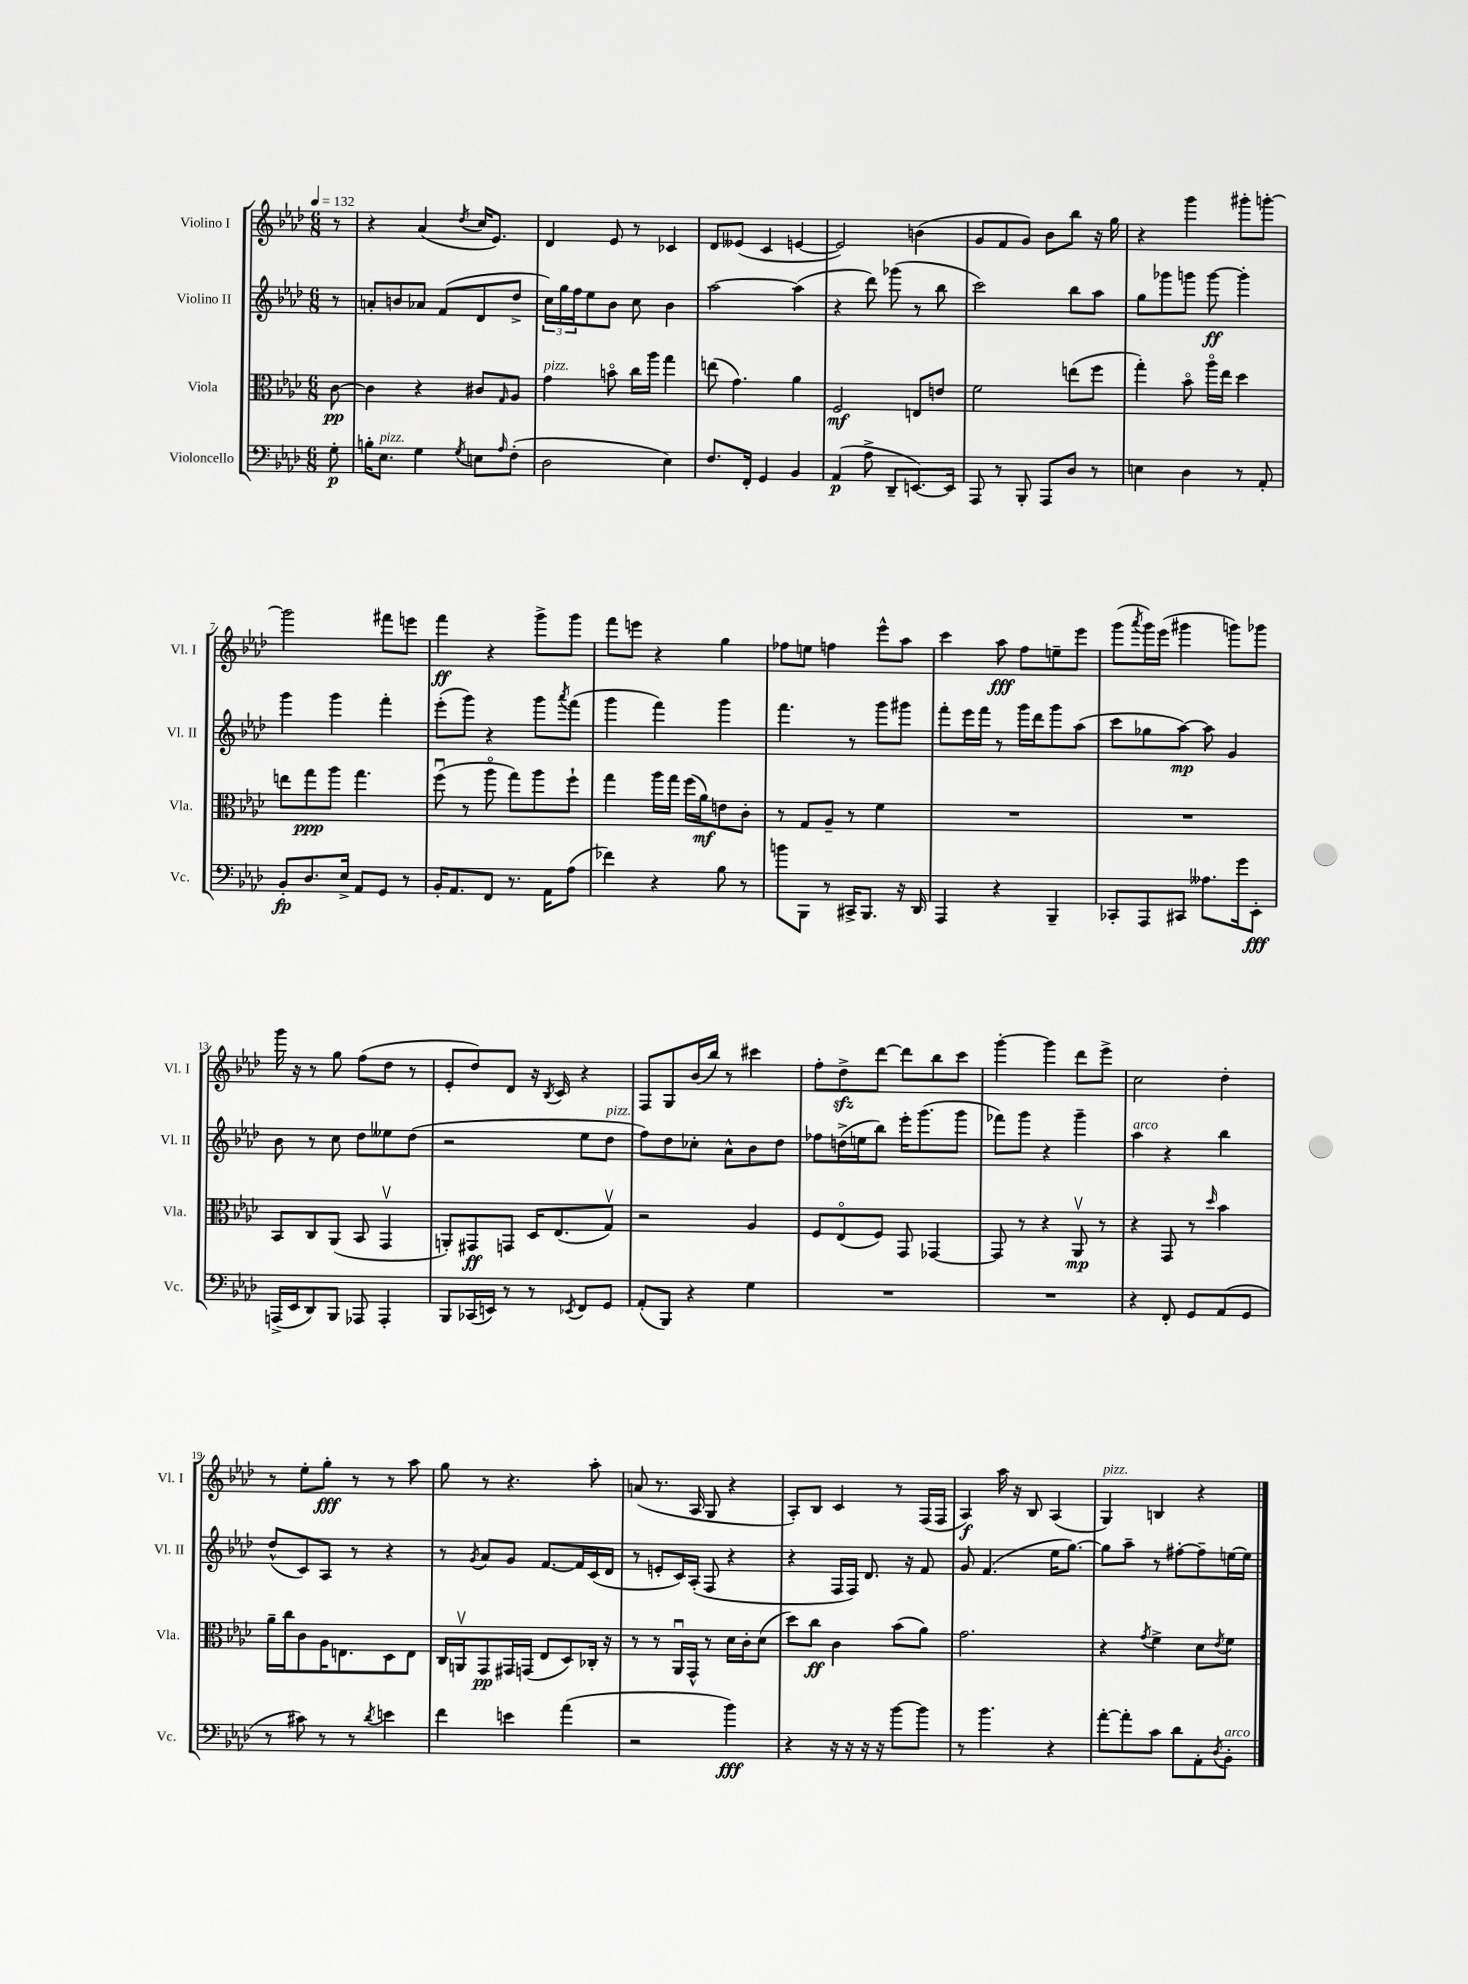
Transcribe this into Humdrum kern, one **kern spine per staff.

**kern	**kern	**kern	**kern
*staff4	*staff3	*staff2	*staff1
*clefF4	*clefC3	*clefG2	*clefG2
*k[b-e-a-d-]	*k[b-e-a-d-]	*k[b-e-a-d-]	*k[b-e-a-d-]
*M6/8	*M6/8	*M6/8	*M6/8
*MM132	*MM132	*MM132	*MM132
8G'	[8c	8r	8r
=	=	=	=
16B'	4c]	8a'	4r
8.E-	.	.	.
.	.	8b	.
4G	4r	8a-	(4a-
.	.	(8f	.
8qG	.	.	8qdd-
8E	8c#	8d-	16cc
.	.	.	8.e-)
16qqA-	16qqG	.	.
(8F'	8A-	8dd-^	.
=	=	=	=
2D-	4g	24cc)	4d-
.	.	24gg	.
.	.	24ff	.
.	.	8ee-	.
.	8bo	8b-	8e-
.	16cc	8cc	8r
.	16aa-	.	.
4E-)	4gg	4b-	4c-
=	=	=	=
8.F	(8ee	[2aa-	8d-
.	4.g)	.	(8e--
16FF'	.	.	.
4GG	.	.	4c
4BB-	4a-	(4aa-]	[4e
=	=	=	=
(4AA-	2F	4r	2e])
8A-^	.	8ddd-)	.
8DD-~	.	(8ggg-	.
[8.EE)	8E	8r	(4b
.	8e	8bb-	.
16EE]	.	.	.
=	=	=	=
8AAA-	2f	2ccc)	8g
8r	.	.	8f
8BBB-'	.	.	8g)
8AAA-	.	.	8b-
8D-	(8ee	8bb-	8bb-
8r	8ff	8aa-	16r
.	.	.	16gg
=	=	=	=
4E	4gg')	8gg	4r
.	.	8ggg-	.
4D-	8b-o	8ggg	4ggg
.	16aa-o	[8ggg	.
.	16ee-	.	.
8r	4dd-	4ggg']	8ggg#'
8AA-'	.	.	[8ggg'
=	=	=	=
8BB-'	8ee	4ggg	2ggg]
8.D-	8gg	.	.
.	8aa-	4ggg	.
16E-^	.	.	.
8AA-	4.gg	.	.
8GG	.	4fff'	8fff#
8r	.	.	8eee
=	=	=	=
16BB-'	(8ffu	(8eee-'	4fff
8.AA-	.	.	.
.	8r	8ggg)	.
8FF	8aa-o	4r	4r
8.r	8gg)	.	.
.	8aa-	8ggg	8ggg^
16AA-	.	.	.
.	.	8qaaa-	.
(8A-	8ff`	(8fff	8ggg
=	=	=	=
4f-)	4gg	4ggg	8fff
.	.	.	8eee
4r	16aa-	4fff)	4r
.	16gg	.	.
.	(16ff	.	.
.	16a-)	.	.
8B-	8e	4ggg	4gg
8r	8c'	.	.
=	=	=	=
8b	8r	4.fff	8ff-
8BBB-	8G	.	8ee
8r	8A-~	.	4ff
16CC#^	8r	8r	.
8.BBB-	.	.	.
.	4f	8ggg	8eee-^^
16r	.	8ggg#	8aa-
16DD-	.	.	.
=	=	=	=
4AAA-	2.r	8fff'	4ccc
.	.	16eee-	.
.	.	16fff	.
4r	.	8r	8aa-
.	.	16ggg	8ff
.	.	16ddd-	.
4BBB-~	.	8ggg	8ee~
.	.	(8aa-	8eee-
=	=	=	=
8CC-'	2.r	8ccc	(8ggg
.	.	.	8qaaa-
8AAA-	.	8gg-	16ggg)
.	.	.	(16eee-
8CC#	.	[8aa-)	4ggg#
8.A--	.	8aa-]	.
.	.	4g	8ggg)
16g	.	.	.
8EE-'	.	.	8ggg-
=	=	=	=
(16AAA^	8BB-	8b-	16ggg
16EE-	.	.	16r
8DD-)	8C	8r	8r
8BBB-	(8AA-	8cc	8gg
8AAA-	8BB-	8dd-	(8ff
4AAA-'	4GGv	8ee--	8dd-
.	.	(8dd-	8r
=	=	=	=
8BBB-	8AA')	2r	8e-'
(16CC-	8GG#	.	8dd-)
16EE)	.	.	.
8r	8GG	.	8d-
8r	16D-	.	16r
.	.	.	8qB-
.	(8.E-	.	16c
8qEE-	.	.	.
8FF	.	8ee-	4r
8GG	8Gv)	8dd-	.
=	=	=	=
(8AA-'	2r	8ff)	8F
8BBB-)	.	8dd-	8G
4r	.	8cc-'	(16b-
.	.	.	16bb-)
.	.	8a-^^	8r
4G	4A-	8b-	4ccc#
.	.	8dd-	.
=	=	=	=
2.r	8F	8ff-	8ff'
.	(8E-o	(16dd^	8dd-^
.	.	16ee	.
.	8F)	8bb-)	[8ddd-
.	8GG	16eee-'	8ddd-]
.	.	(8.ggg	.
.	[4GG-	.	8bb-
.	.	8ggg	8ccc
=	=	=	=
2.r	8GG-]	8fff-)	[4ggg'
.	8r	8ggg	.
.	4r	4r	4ggg]
.	8AA-v	4ggg~	8ddd-
.	8r	.	8eee-^
=	=	=	=
4r	4r	4aa-	2cc
8FF'	8GG	4r	.
8GG	8r	.	.
.	16qqdd-	.	.
(8AA-	4b-	4bb-	4dd-'
8GG	.	.	.
=	=	=	=
8r	16a-~	(8dd-^^	8r
.	16cc	.	.
8c#)	8c	8c)	8ee-'
8r	16A-	8A-	8gg'
.	8.E	.	.
8r	.	8r	8r
8qd-	.	.	.
4e	8D-	4r	8r
.	8E	.	8aa-
=	=	=	=
4f	16C	8r	8gg
.	16AAv	.	.
.	.	8qg	.
.	8GG	8a-	8r
4e	16GG#	8g	4.r
.	(16GG	.	.
.	8E-	[8.f	.
(4a-	8D-)	.	.
.	.	16f]	.
.	16C-'	(16c	8aa-'
.	16r	16d-	.
=	=	=	=
2r	8r	8r	(8a
.	8r	8e'	8.r
.	16AA-u	16c)	.
.	16GG^^	(16A-'	16A-
.	8r	8F	8G
4b-)	16d-	4r	4r
.	16c'	.	.
.	(8d-	.	.
=	=	=	=
4r	8dd-)	4r	8A-')
.	8cc	.	8B-
16r	4c	16F	4c
16r	.	16F)	.
16r	.	8.d-	.
16r	.	.	.
[8b-	(8b-	.	8r
.	.	16r	.
8b-]	8a-)	8f	(16F
.	.	.	16F
=	=	=	=
8r	2.g	8g	4A-)
4.b-	.	(4.f	.
.	.	.	16aa-
.	.	.	16r
.	.	.	8B-
4r	.	16ee-	(4A-
.	.	[8.gg)	.
=	=	=	=
[8a-'	4r	8gg]	4G)
8a-']	.	8aa-~	.
.	8qg	.	.
8c	4f^	8r	4B
8d-	.	[8ff#'	.
8AA-'	8d-	8ff#~]	4r
8qD-	8qe-	.	.
8BB-'	8f	[16ee	.
.	.	16ee]	.
==	==	==	==
*-	*-	*-	*-
